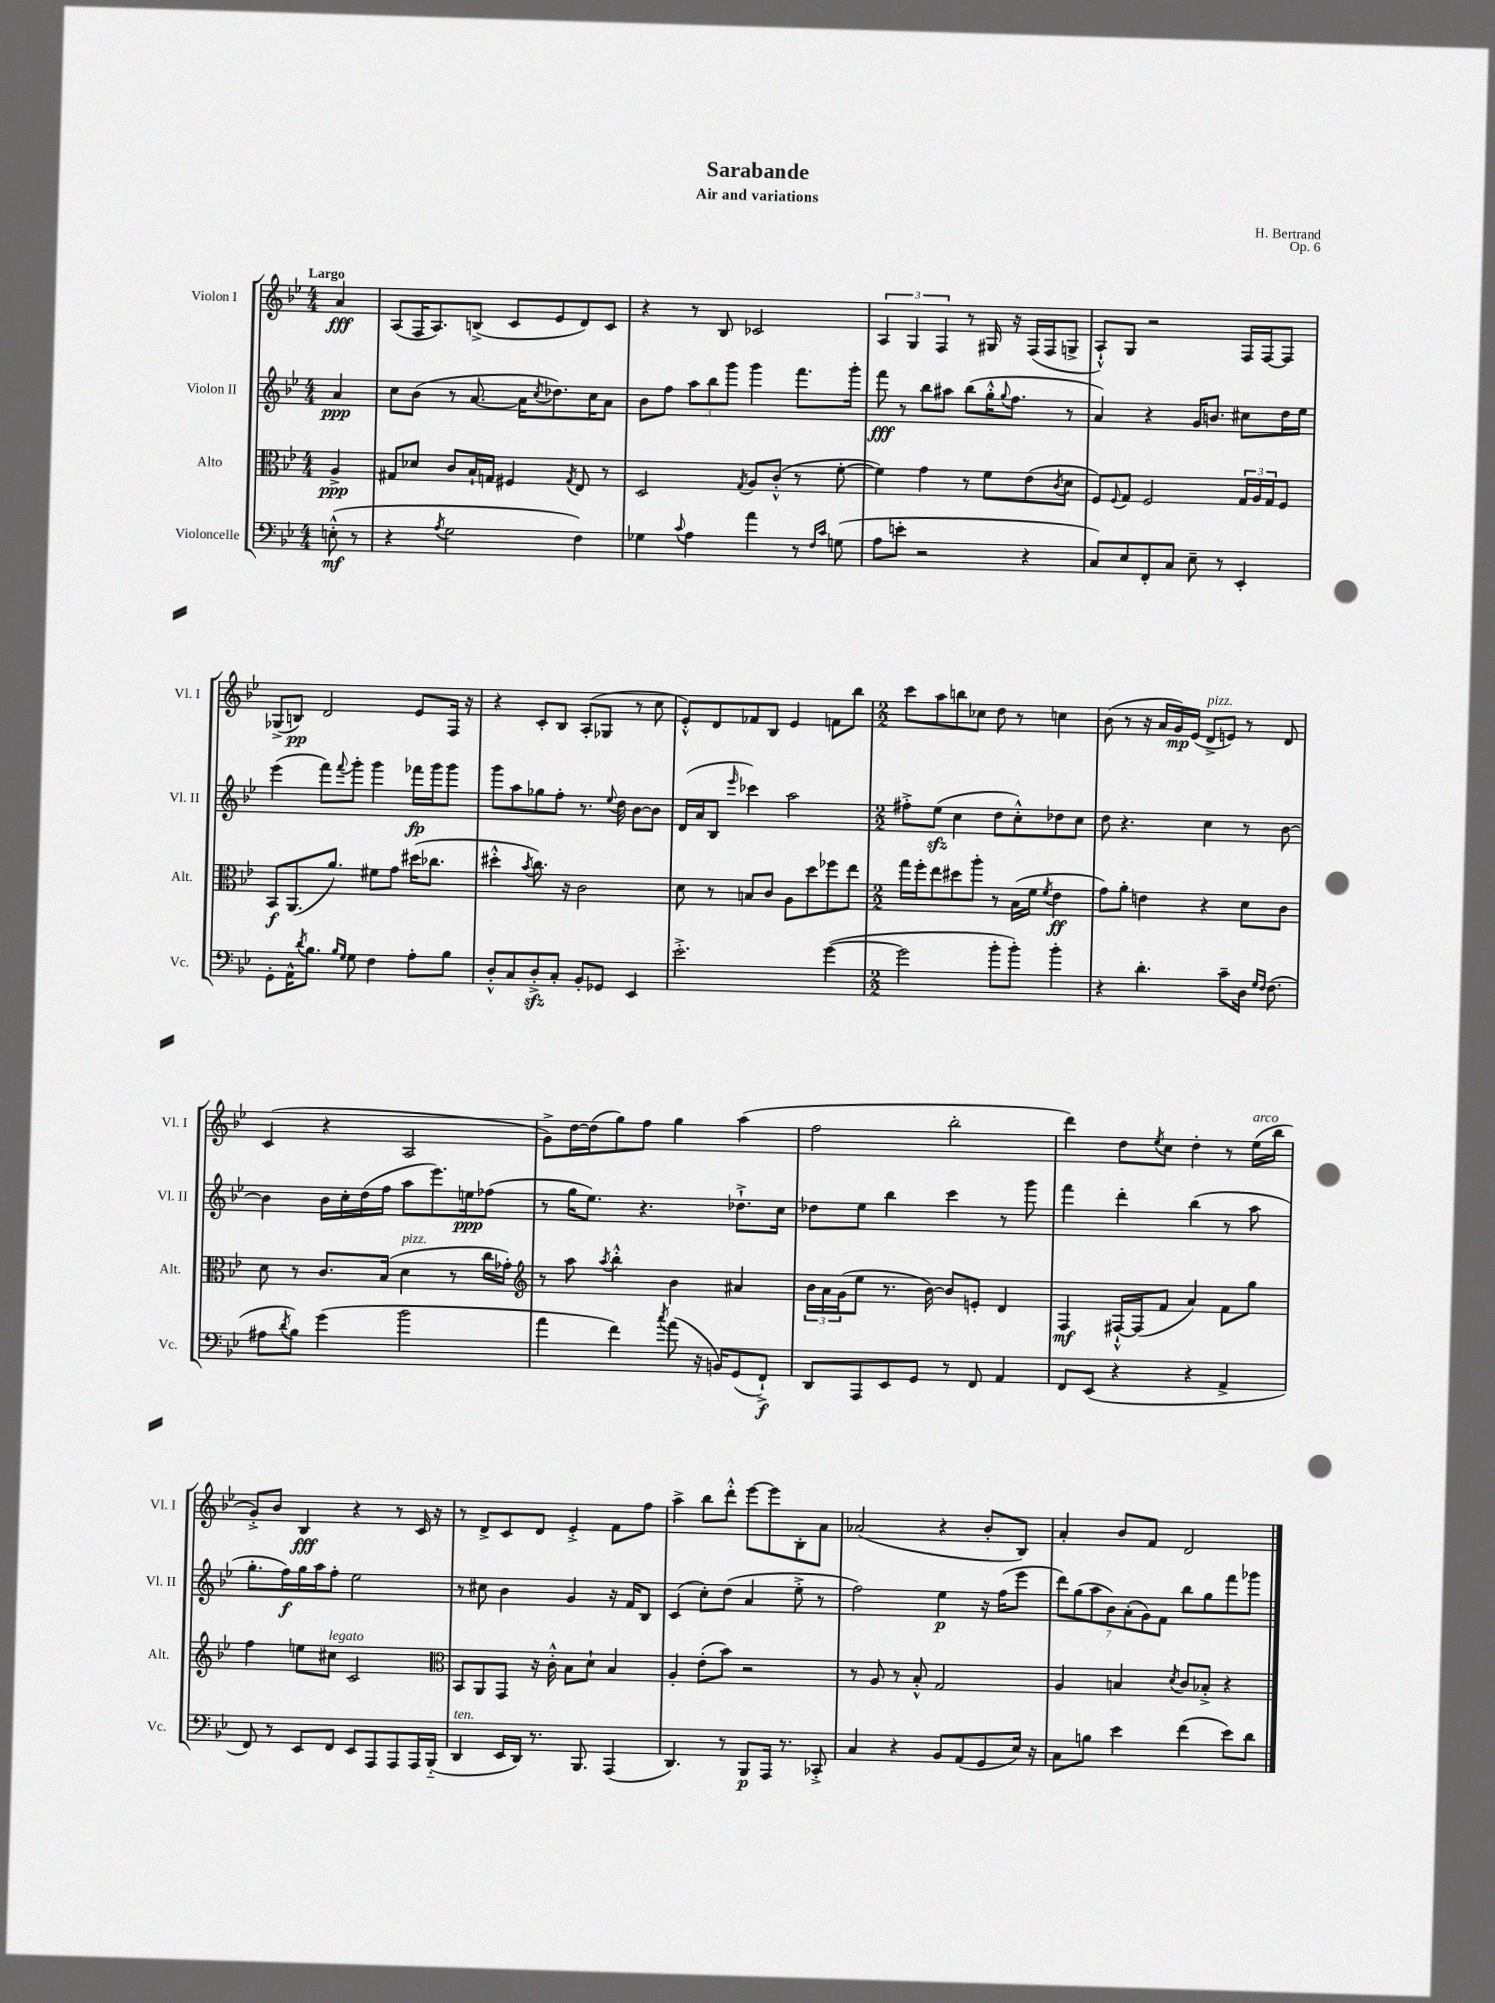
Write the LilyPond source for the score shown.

\header { title = "Sarabande" composer = "H. Bertrand" subtitle = "Air and variations" opus = "Op. 6" }
<<
\new StaffGroup <<
\new Staff = "s0" \with { instrumentName = "Violon I" shortInstrumentName = "Vl. I" } {
    \clef treble \key bes \major \numericTimeSignature \time 4/4 \partial 4 \tempo "Largo"
    a'4\fff |
    a8( f16 a8.) b8->( c'8 ees'8 d'8) c'8 |
    r4 r8 bes8 ces'2 |
    \tuplet 3/2 { a4 g4 f4 } r8 gis16 r16 f16( f16 g8-> |
    a8-!-^) g8 r2 f16 f16~ f8 |
    ges8->( b8\pp) d'2 ees'8 f16 r16 |
    r4 c'8-. bes8 a8-.( ges8 r8 c''8 |
    ees'8-.-^) d'8 fes'8 bes8 ees'4 f'8 bes''8 |
    \numericTimeSignature \time 2/2 c'''8 a''8 b''8 ces''8 d''8 r8 c''4 |
    bes'8( r8 r16 a'16 g'16\mp) ees'16( d'8->^\markup { \italic "pizz." } e'8) r8 d'8 |
    c'4( r4 a2 |
    g'8->) d''16~ d''16( g''8) f''8 g''4 a''4( |
    f''2 bes''2-. |
    d'''4) d''8 \acciaccatura { ees''8 } c''8 d''4-. r8 ees''16^\markup { \italic "arco" }( bes''16 |
    g'8-.->) bes'8 bes4\fff r4 r8 c'16 r16 |
    r8 d'8-> c'8 d'8 ees'4-.-> f'8 f''8 |
    a''4-> bes''8 d'''8-.-^ ees'''8~ ees'''8 bes8-. a'8 |
    aes'2( r4 bes'8-. bes8) |
    a'4-. bes'8 f'8 d'2 \bar "|." |
}
\new Staff = "s1" \with { instrumentName = "Violon II" shortInstrumentName = "Vl. II" } {
    \clef treble \key bes \major \numericTimeSignature \time 4/4 \partial 4
    a'4\ppp |
    c''8 bes'8( r8 a'8.~ a'16 \acciaccatura { c''8 } des''8.) c''16 a'8 |
    bes'8 f''8 \tuplet 3/2 { a''8 bes''8 g'''8 } g'''4 f'''8. g'''16-. |
    f'''8\fff r8 bes''8 ais''8 bes''8( g''16-.-^ \appoggiatura { g''8 } f''8. r8 |
    a'4) r4 g'16 b'8. cis''8 d''16 ees''16 |
    ees'''4( f'''8) \appoggiatura { f'''8 } g'''8-. g'''4 fes'''16\fp g'''16 g'''8 |
    g'''8 a''8 ges''8 f''8-. r8. \appoggiatura { ees''8 } d''16 bes'8~ bes'8 |
    d'16( a'16 bes8 \grace { ees'''16 } ces'''4) a''2 |
    \numericTimeSignature \time 2/2 fis''8-.-> ees''8\sfz( c''4 d''8 c''8-.-^) des''8 c''8 |
    d''8 r4. c''4 r8 bes'8~ |
    bes'4 bes'16 c''16-. d''16( f''16 a''8 ees'''8.) e''16\ppp fes''8( |
    r8 g''16 ees''8.) r4. des''8.-!-> c''16 |
    des''8 ees''8 bes''4 c'''4 r8 g'''8 |
    f'''4 d'''4-. bes''4( r8 a''8 |
    g''8.-. f''16\f) g''16 a''16 f''8-. ees''2 |
    r8 cis''8 bes'4 g'4 r16 f'16 bes8 |
    c'4( c''8-.) d''8( a'4 ees''8-.-> r8 |
    f''2) ees''4\p r16 f''16( ees'''8 |
    \tuplet 7/4 { d'''8) g''8( a''8 bes'8) a'8-.( g'8) f'8 } bes''8 g''8 f'''8 ges'''8 \bar "|." |
}
\new Staff = "s2" \with { instrumentName = "Alto" shortInstrumentName = "Alt." } {
    \clef alto \key bes \major \numericTimeSignature \time 4/4 \partial 4
    a4->\ppp |
    gis8 des'8 c'8 bes16-! g16 fis4 \acciaccatura { g8 } ees8 r8 |
    d2 \acciaccatura { g8 } a8 c'8-.-^( r8 f'8~-. |
    f'4) g'4 r8 f'8 ees'8( \acciaccatura { c'8 } d'8 |
    f8) \appoggiatura { f8 } g8 f2 \tuplet 3/2 { g16 a16 g16 } f8 |
    bes,8\f a,8.( a'8.) fis'8 g'8 dis''16( ces''8. |
    dis''4-.-^ \acciaccatura { bes'8 } c''8.) r16 c'2 |
    d'8 r8 b8 c'8 a8 d''8 fes''8 ees''8 |
    \numericTimeSignature \time 2/2 g''16 f''16-. ees''8 dis''8 a''8-. r8 bes16( f'16 \acciaccatura { f'8 } ees'4\ff |
    g'8) a'8-. e'4 r4 d'8 c'8 |
    d'8 r8 c'8. bes16( d'4^\markup { \italic "pizz." } r8 c''16 ges'16-.) |
    \clef treble r8 a''8 \acciaccatura { a''8 } bes''4-.-^ bes'4 ais'4 |
    \tuplet 3/2 { bes'16 a'16 g'16( } ees''8 r8. bes'16~) bes'8 e'8-. d'4 |
    f4\mf fis16~-!-^ fis16( f'8 a'4) f'8 g''8 |
    f''4 e''8 cis''8^\markup { \italic "legato" } c'2 |
    \clef alto bes,8 a,8 g,8 r16 c'16-.-^ bes8 d'8-! bes4 |
    a4-. ees'8-.( bes'8) r2 |
    r8 a8 r8 bes8-.-^ g2 |
    a4 b4 \acciaccatura { d'8 } c'8 bes8-.-> r4 \bar "|." |
}
\new Staff = "s3" \with { instrumentName = "Violoncelle" shortInstrumentName = "Vc." } {
    \clef bass \key bes \major \numericTimeSignature \time 4/4 \partial 4
    e8-.-^\mf( r8 |
    r4 \acciaccatura { a8 } g2 f4) |
    ges4 \appoggiatura { c'8 } a4 a'4 r8 \grace { f16 c'16 } g8( |
    a8 e'8-. r2 r4 |
    c8) ees8 f,8-. c8 ees8-- r8 ees,4-. |
    g,8-. a,16-^ \acciaccatura { d'8 } bes8. \grace { bes16 g16 } g8 f4 a8-. bes8 |
    d8-.-^ c8 d8-.->\sfz c8-. bes,8-. ges,8 ees,4 |
    ees'2.-.-> g'4~( |
    \numericTimeSignature \time 2/2 g'2 bes'8-. bes'8-.) bes'4-. |
    r4 d'4.-. c'8-- d16 \grace { g16 f16 } f8.( |
    ais8 \acciaccatura { d'8 } bes8) g'4( bes'2 |
    a'4 f'4) \acciaccatura { c''8 } a'8( r16 b,16) g,8( f,8-!->\f) |
    d,8 a,,8 ees,8 g,8 r8 f,8 a,4 |
    f,8 ees,8( r4 r4 a,4-> |
    f,8) r8 ees,8 f,8 ees,8 a,,8 a,,8 a,,16 bes,,16-_( |
    d,4^\markup { \italic "ten." } ees,16 d,16) r8. bes,,8. a,,4( |
    d,4.) r8 bes,,8\p a,,16 r8. ces,8-.-> |
    c4 r4 bes,8 a,8( g,8 ees16) r16 |
    c8 b8 ees'4 f'4( ees'8) d'8 \bar "|." |
}
>>
>>
\layout { \context { \Score \remove "Bar_number_engraver" } }
